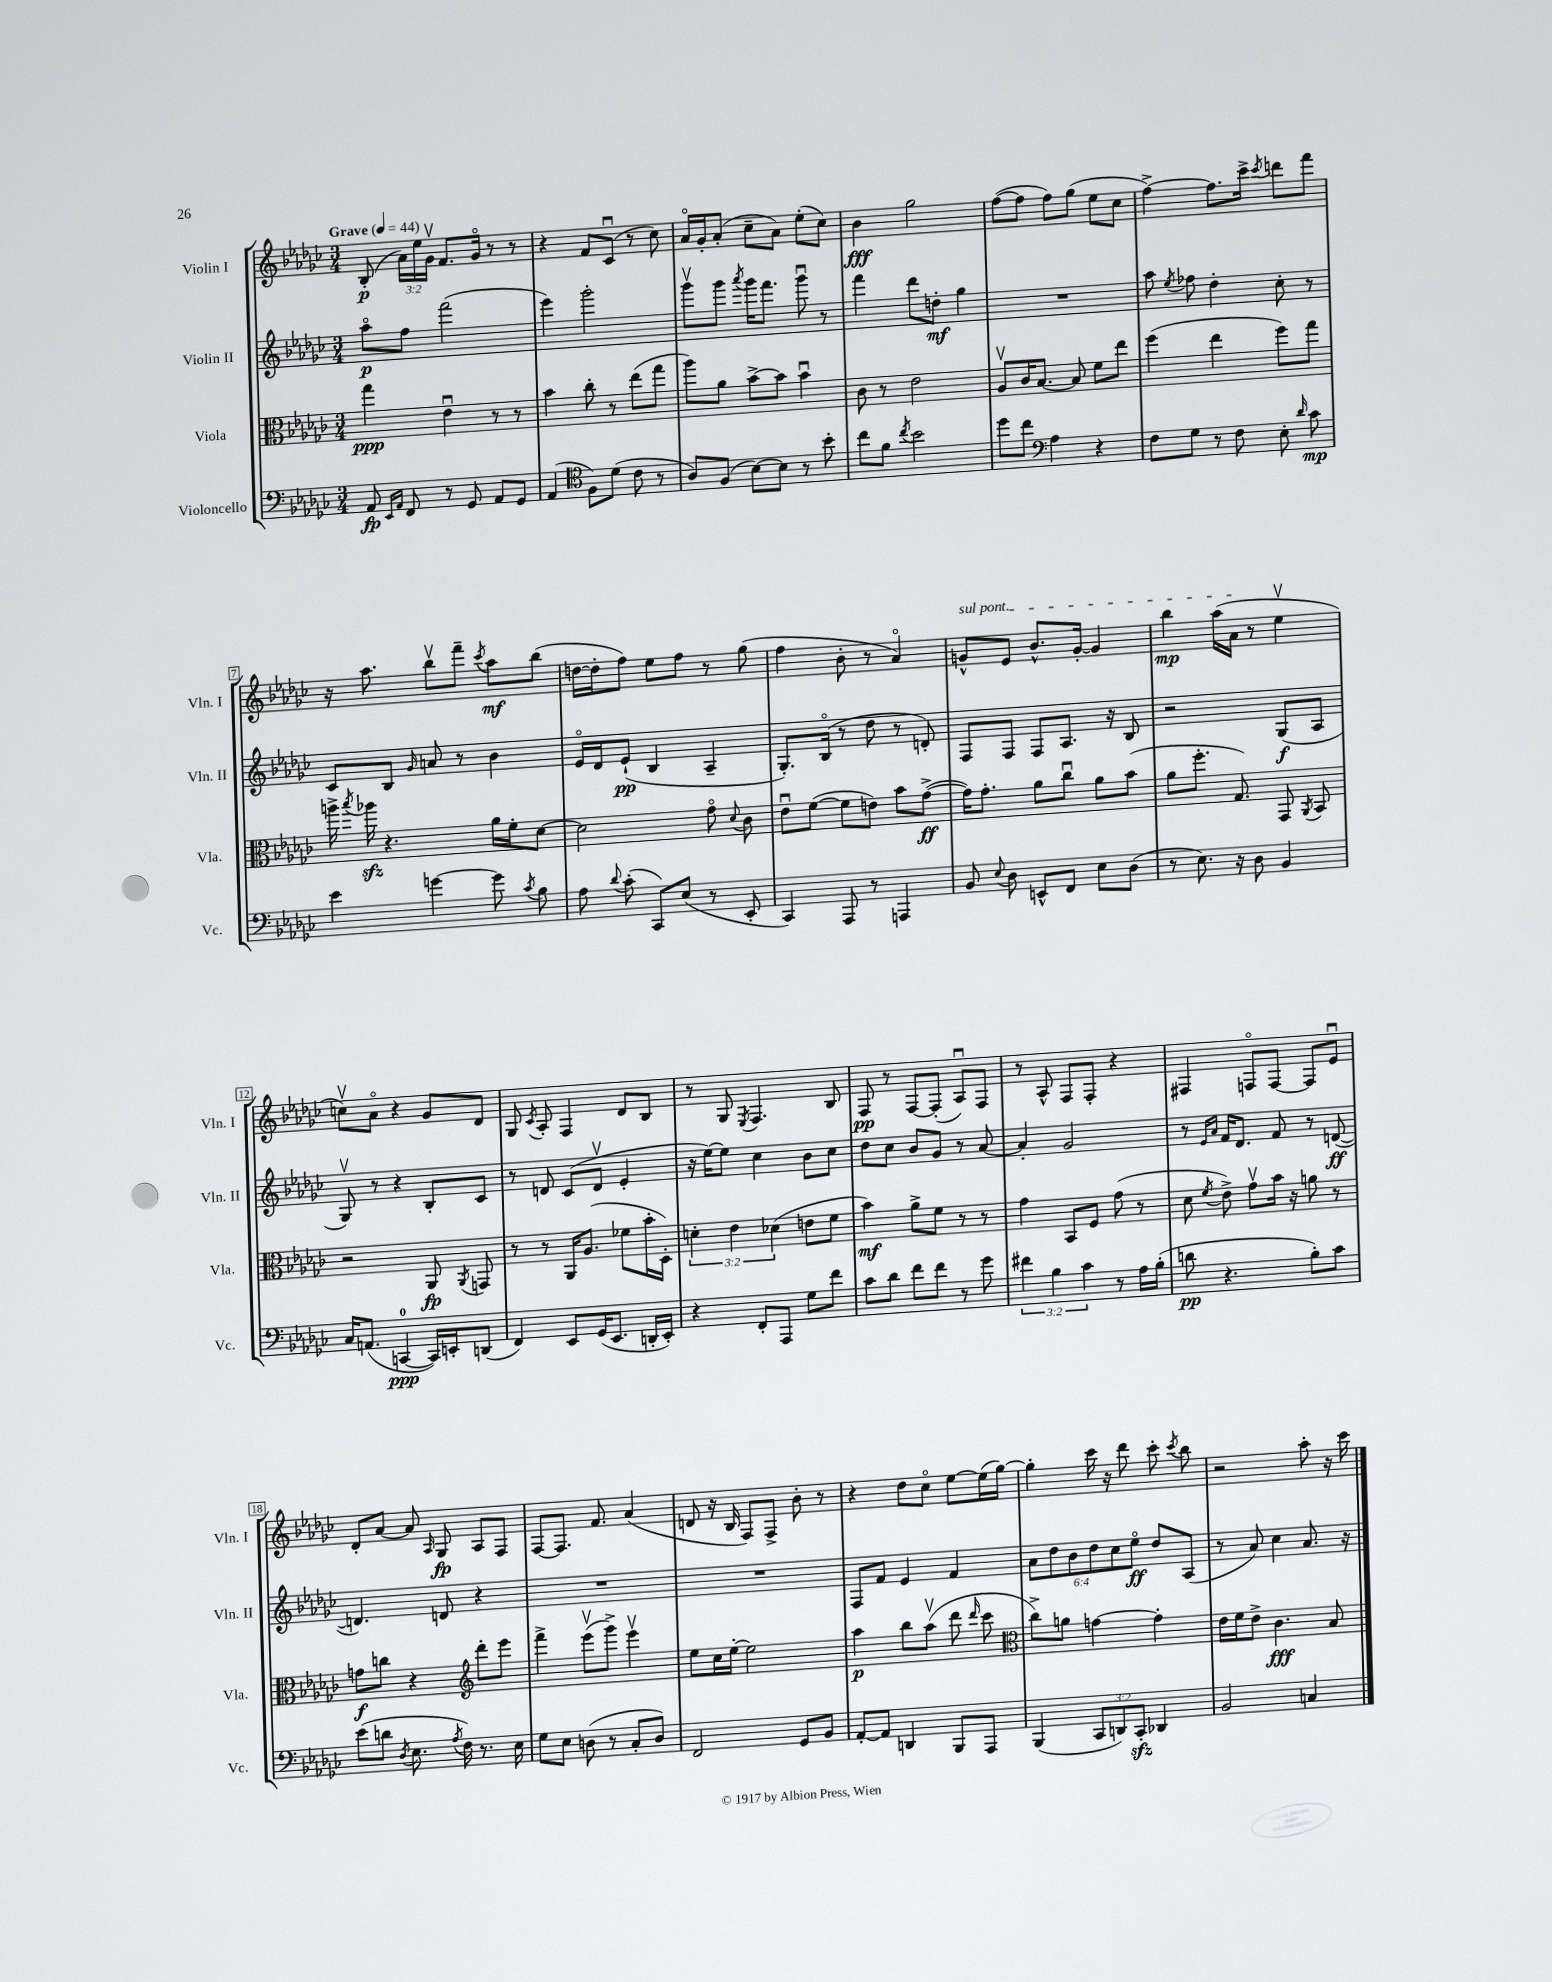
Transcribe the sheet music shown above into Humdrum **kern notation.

**kern	**kern	**kern	**kern
*staff4	*staff3	*staff2	*staff1
*clefF4	*clefC3	*clefG2	*clefG2
*k[b-e-a-d-g-c-]	*k[b-e-a-d-g-c-]	*k[b-e-a-d-g-c-]	*k[b-e-a-d-g-c-]
*M3/4	*M3/4	*M3/4	*M3/4
*MM44	*MM44	*MM44	*MM44
8AA-/	4gg-\	8aa-o\L	(8B-'/
16qqEE-/LL	.	.	.
16qqAA-/JJ	.	.	.
8FF/	.	8ff\J	24a-\LL)
.	.	.	24ee-\
.	.	.	24g-v\JJ
8r	4e-u\	(2fff\	8.f/L
8GG-/	.	.	.
.	.	.	16g-o/Jk
8AA-/L	8r	.	8r
8GG-/J	8r	.	8r
=	=	=	=
(4AA-/	4b-\	4eee-\)	4r
*clefC4	*	*	*
8F\L)	8cc-'\	2ggg-'\	8f/L
(8d-\J	8r	.	(8c-u/J
8c-\	(8ee-\L	.	8r
8r	8gg-\J	.	8cc-\)
=	=	=	=
8A-/L)	8aa-\L)	8ggg-v\L	16a-o/LL
.	.	.	16g-'/J
(8F/J	8a-\J	8ggg-\J	(8a-'/J
.	.	8qaaa-/	.
[8B-\L)	[8b-^\L	16ggg-\LK	8cc-~\L
.	.	8.fff\J	.
8B-\]J	8b-\]J	.	8a-\J)
8r	4b-u\	8ggg-u\	(8ee-'\L
8b-'\	.	8r	8cc-\J)
=	=	=	=
8cc-\L	8c-\	4fff\	4b-\
8f\J	8r	.	.
8qcc-/	.	.	.
2b-\	2e-\	8ddd-\L	2gg-\
.	.	8dd'\J	.
.	.	4gg-\	.
=	=	=	=
8dd-\L	8A-v/L	2.r	([8ff\L
8cc-\J	16c-/K	.	8ff\]J
.	[8.B-/J	.	.
*clefF4	*	*	*
4A-\	.	.	8ff\L)
.	8B-/]	.	(8gg-\J
4r	8f\L	.	8ee-\L
.	8ee-\J	.	8cc-\J
=	=	=	=
8F\L	(4ff\	8aa-\	[4ff^\)
.	.	8qee-/	.
8G-\J	.	8ff-\	.
8r	4ee-\	4dd-'\	8.ff\]L
8F\	.	.	.
.	.	.	16ccc-^\Jk
.	.	.	8qccc-/
8E-'\	8ff\L)	8cc-'\	8ddd\L
16qqd-/	.	.	.
8c-\	8gg-\J	8r	8fff\J
=	=	=	=
4e-\	16aa^\	8c-/L	16r
.	8qbb-/	.	.
.	16aa-\	.	8.aa-\
.	4.r	8B-/J	.
.	.	16qqg-/	.
[4g\	.	8a/	8bb-v\L
.	.	8r	8fff~\J
.	.	.	8qccc-/
8g\]	16a-\LL	4b-\	8aa-\L
.	16f'\J	.	.
8qc-/	.	.	.
8B-\	[8d-\J	.	(8bb-\J
=	=	=	=
8A-\	2d-\]	16e-o/LL	[16dd\LL
.	.	16d-/J	16dd'\]J
8qqd-/	.	.	.
(8c-'\	.	(8e-`/J	8ff\J)
8CC-/L)	.	4B-/	8ee-\L
(8E-/J	.	.	8ff\J
8r	8g-o\	4A-~/	8r
.	8qqd-/	.	.
8EE-'/	8c-\	.	(8gg-\
=	=	=	=
4CC-/)	8e-u\L	8.G-'/L)	4ff\
.	([8f\J	.	.
.	.	(16B-o/Jk	.
8AAA-/	8f\]L	8r	8b-'\
8r	8e\J)	8dd-\	8r
4AAA/	8b-\L	8r	4a-o/)
.	([8g-^\J	8d'/)	.
=	=	=	=
8BB-/	16g-\]LK)	8F/L	8g^^/L
.	8.g-'\J	.	.
8qqE-/	.	.	.
8D-\	.	8F/J	8e-/J
8EE^^/L	8a-\L	8F/L	8.b-^^/L
8FF/J	8cc-u\J	8.A-/J	.
.	.	.	[16g'/Jk
8E-\L	8a-\L	.	4g/]
.	.	16r	.
(8D-\J	(8b-\J	8B-/	.
=	=	=	=
8r	8a-\L	2r	4bb-\
8.E-\)	8.ff'\J	.	.
.	.	.	(16aa-\LL
16r	8.G-/)	.	16a-\JJ
8D-\	.	.	8r
4BB-/	8GG-/	(8G-/L	4ee-v\
.	8qAA-/	.	.
.	8BB-/	8A-/J	.
=	=	=	=
16C-/LK	2r	8G-v/)	8ccv\L)
(8.AA/J	.	.	.
.	.	8r	8a-o\J
[4CC/	.	4r	4r
16CC/]LL)	8AA-/	8B-'/L	8g-/L
16EE'/J	.	.	.
.	8qAA-/	.	.
(8DD/J	8GG/	8c-/J	8d-/J
=	=	=	=
4FF/)	8r	8r	8G-/
.	.	.	8qc-/
.	8r	8d/	8A-'/
8EE-/L	16AA-/LK	(8c-/L	4F/
.	(8.A-/J	.	.
(16GG-/K	.	8dv/J	.
8.EE-/J	.	.	.
.	8f-\L	4e-'/	8d-/L
16DD'/LL	16b-'\L	.	8B-/J
16EE-'/JJ)	16D-'\JJ)	.	.
=	=	=	=
4r	6d'\	16r	8r
.	.	[16ee-\LK)	.
.	.	8ee-\]J	8G-/
.	6e-\	.	.
.	.	.	8qE-/
8FF'/L	.	4cc-\	4.F/
.	(6d-\	.	.
8AAA-/J	.	.	.
8G-\L	8e\L	8b-\L	.
8f\J	8f\J	8cc-\J	8B-/
=	=	=	=
8c-\L	4b-\)	8dd-\L	8F/
8d-\J	.	8cc-\J	8r
8f\L	8a-^\L	8b-/L	[8F/L
8f\J	8f\J	8g-/J	(8F'/]J
8r	8r	8r	8A-u/L)
8g-\	8r	[8a-/	8F/J
=	=	=	=
6f#\	4g-\	4a-'/]	8r
.	.	.	8A-^^/
6B-\	.	.	.
.	8BB-/L	2g-/	8F/L
6c-\	.	.	.
.	8F/J	.	8F'/J
8r	(8g-\	.	4r
16A-\LL	8r	.	.
(16B-'\JJ	.	.	.
=	=	=	=
8d\	8d-\	8r	4F#/
.	.	16qqe-/LL	.
.	8qf/	16qqa-/JJ	.
4.r	8e-^\)	16f/LK	.
.	.	8.d-/J	.
.	8g-v\L	.	8Fo/L
.	16b-\Jk	8f/	[8F/J
.	16r	.	.
8B-'\L)	8a\	8r	8F/]L
8c-\J	8r	([8d/	8e-u/J
=	=	=	=
(8e-\L	8g\L	4.d/])	8d-'/L
8d\J	8cc\J	.	[8a-/J
8qD-/	.	.	.
8.E-\	4r	.	8a-/]
.	.	.	16qqA-/
.	.	8d/	8G-/
8qA-/	.	.	.
16F\)	.	.	.
*	*clefG2	*	*
8.r	8ddd-'\L	4r	8A-/L
.	8eee-\J	.	8F/J
16E-\	.	.	.
=	=	=	=
8G-\L	4fff^\	2.r	[8F/L
8E-\J	.	.	8.F/]J
(8D\	(8eee-v\L	.	.
.	.	.	8.f/
8r	8ggg-^\J)	.	.
8C-'/L	4eee-v\	.	(4a-/
8D/J)	.	.	.
=	=	=	=
2FF/	8ee-\L	2.r	8d/
.	16cc-\L	.	16r
.	[16ee-'\JJ	.	16B-/
.	2ee-\]	.	8F/L)
.	.	.	8F^/J
8GG-/L	.	.	8b-'\
8BB-/J	.	.	8r
=	=	=	=
[8AA-'/L	4aa-\	8F/L	4r
8AA-/]J	.	8f/J	.
4DD/	8bb-\L	4e-/	8dd-\L
.	(8aa-v\J	.	8cc-o\J
8BBB-/L	8ddd-\	4f/	[8ee-\L
.	16qqddd-/	.	.
8AAA-/J	8ccc-\	.	(16ee-\]L
.	.	.	[16gg-\JJ)
=	=	=	=
*	*clefC3	*	*
(4BBB-/	8cc-^\L)	12a-\L	4gg-'\]
.	.	12dd-\	.
.	8a\J	.	.
.	.	12b-\	.
12CC-/L	[4g\	12dd-\	16ccc-\
.	.	.	16r
12DD/)	.	12cc-\	.
.	.	.	8ddd-\
12CC-'/J	.	12ee-o\J	.
4DD-/	4g'\]	8dd-/L	8ccc-'\
.	.	.	8qccc-/
.	.	(8A-/J	8bb-\
=	=	=	=
2BB-/	16e-\LL	8r	2r
.	16f\J	.	.
.	8e-^\J	8a-/)	.
.	4.c-\	4cc-\	.
4C/	.	8.a-/	8aa-'\
.	8B-/	.	16r
.	.	16r	16ccc-\
==	==	==	==
*-	*-	*-	*-
